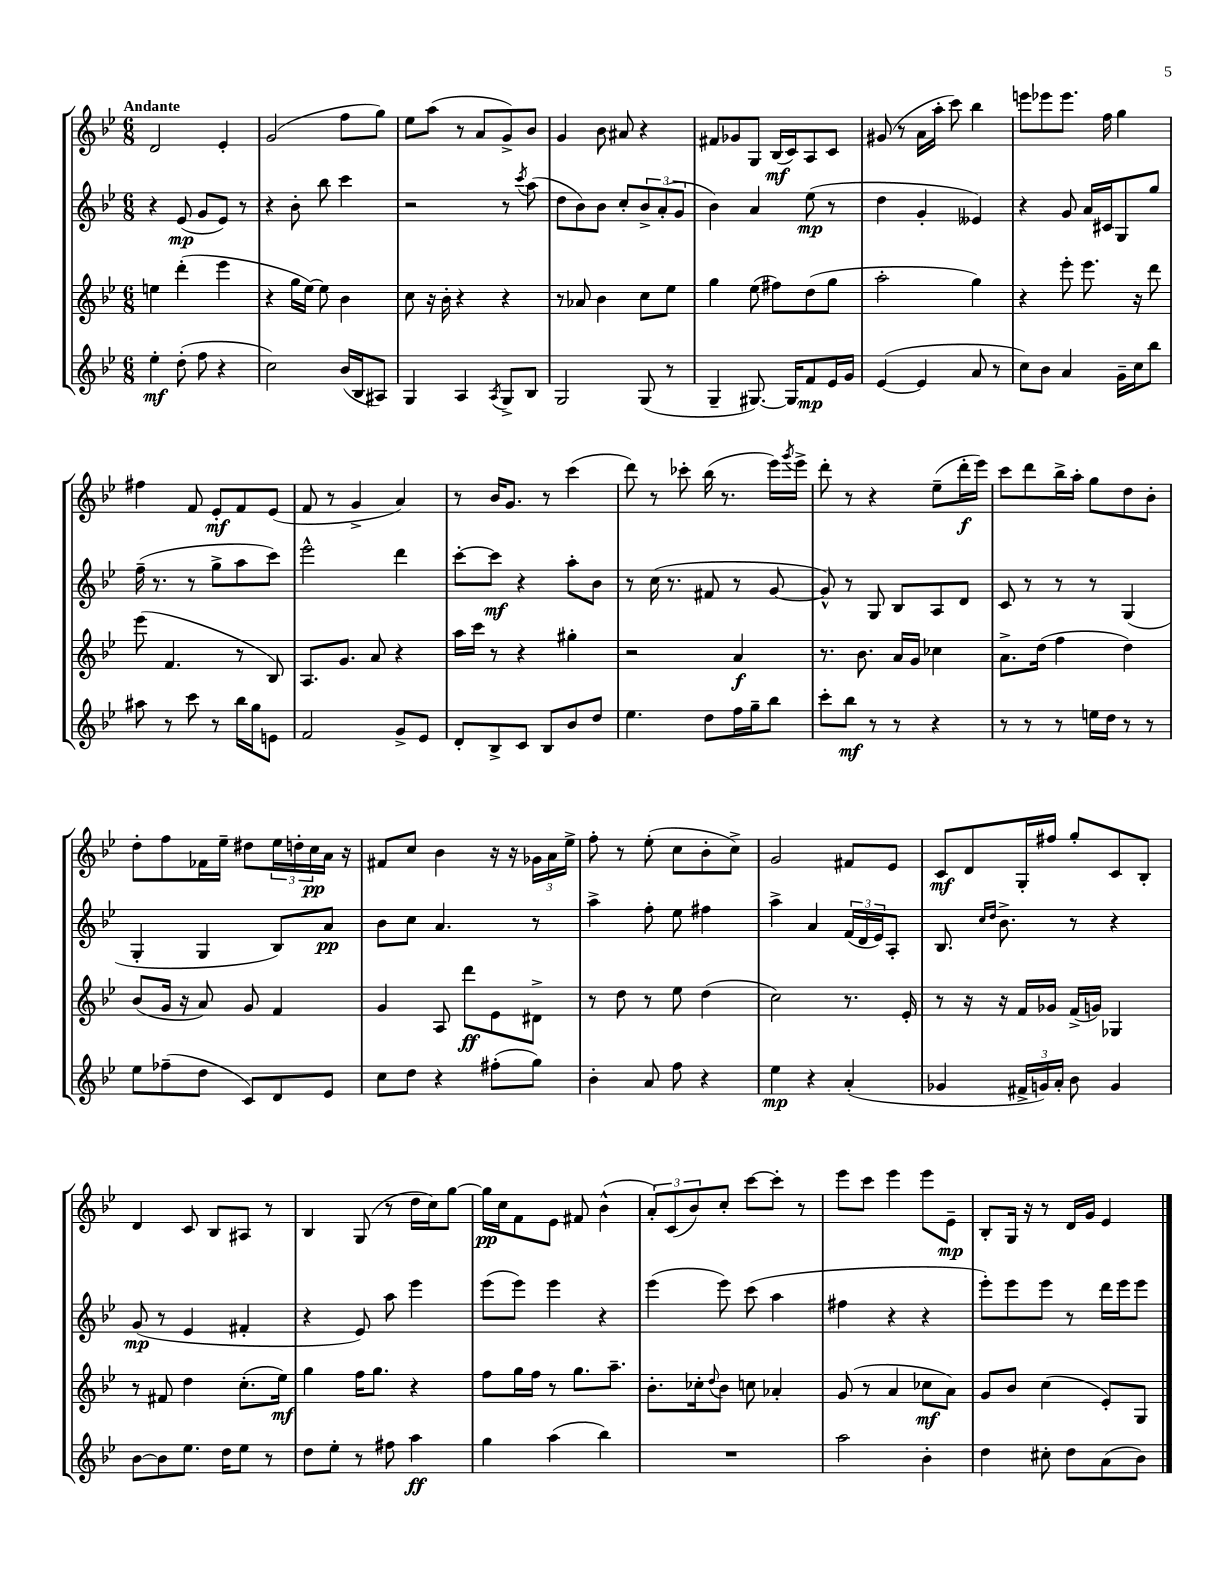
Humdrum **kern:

**kern	**dynam	**kern	**dynam	**kern	**dynam	**kern	**dynam
*part4	*part4	*part3	*part3	*part2	*part2	*part1	*part1
*staff4	*staff4	*staff3	*staff3	*staff2	*staff2	*staff1	*staff1
*clefG2	*	*clefG2	*	*clefG2	*	*clefG2	*
*k[b-e-]	*	*k[b-e-]	*	*k[b-e-]	*	*k[b-e-]	*
*M6/8	*	*M6/8	*	*M6/8	*	*M6/8	*
=1	=1	=1	=1	=1	=1	=1	=1
!	!	!	!	!	!	!LO:TX:a:B:t=Andante	!
4ee-'\	mf	4een\	.	4r	.	2d/	.
(8dd'\	.	(4ddd'\	.	(8e-/	mp	.	.
8ff\	.	.	.	8g/L	.	.	.
4r	.	4eee-\	.	8e-/J)	.	4e-'/	.
.	.	.	.	8r	.	.	.
=2	=2	=2	=2	=2	=2	=2	=2
2cc\)	.	4r	.	4r	.	(2g/	.
.	.	16gg\LL	.	8b-'\	.	.	.
.	.	[16ee-\JJ)	.	.	.	.	.
.	.	8ee-\]	.	8bb-\	.	.	.
(16b-/LL	.	4b-\	.	4ccc\	.	8ff\L	.
16B-/J	.	.	.	.	.	.	.
8A#X/J)	.	.	.	.	.	8gg\J)	.
=3	=3	=3	=3	=3	=3	=3	=3
4G/	.	8cc\	.	2r	.	8ee-\L	.
.	.	16r	.	.	.	(8aa\J	.
.	.	16b-'\	.	.	.	.	.
4A/	.	4r	.	.	.	8r	.
.	.	.	.	.	.	8a/L	.
8qA/	.	.	.	.	.	.	.
8G^/L	.	4r	.	8r	.	8g^/)	.
.	.	.	.	8qccc/	.	.	.
8B-/J	.	.	.	(8aa\	.	8b-/J	.
=4	=4	=4	=4	=4	=4	=4	=4
2G/	.	8r	.	8dd\L	.	4g/	.
.	.	8a-X/	.	8b-\)	.	.	.
.	.	4b-\	.	8b-\J	.	8b-\	.
.	.	.	.	8cc'/L	.	8a#X/	.
(8G/	.	8cc\L	.	12b-^/	.	4r	.
.	.	.	.	(12a'/	.	.	.
8r	.	8ee-\J	.	.	.	.	.
.	.	.	.	12g/J	.	.	.
=5	=5	=5	=5	=5	=5	=5	=5
4G~/	.	4gg\	.	4b-\)	.	8f#X/L	.
.	.	.	.	.	.	8g-X/	.
[8.G#X/)	.	(8ee-\	.	4a/	.	8G/J	.
.	.	8ff#X\L)	.	.	.	(16B-/LL	mf
16G#/KL]	.	.	.	.	.	16c/J)	.
8f/	mp	(8dd\	.	(8ee-\	mp	8A/	.
16e-/L	.	8gg\J	.	8r	.	8c/J	.
16g/JJ	.	.	.	.	.	.	.
=6	=6	=6	=6	=6	=6	=6	=6
([4e-/	.	2aa'\	.	4dd\	.	(8g#X/	.
.	.	.	.	.	.	8r	.
4e-/]	.	.	.	4g'/	.	16a\LL	.
.	.	.	.	.	.	16aa'\JJ	.
.	.	.	.	.	.	8ccc\)	.
8a/	.	4gg\)	.	4e--X/)	.	4bb-\	.
8r	.	.	.	.	.	.	.
=7	=7	=7	=7	=7	=7	=7	=7
8cc\L)	.	4r	.	4r	.	8eeen\L	.
8b-\J	.	.	.	.	.	8eee-X\	.
4a/	.	8eee-'\	.	8g/	.	8.eee-\J	.
.	.	8.eee-\	.	16a/LL	.	.	.
.	.	.	.	16c#X/J	.	16ff\	.
16g~\LL	.	.	.	8G/	.	4gg\	.
16cc\J	.	16r	.	.	.	.	.
8bb-\J	.	8ddd\	.	8gg/J	.	.	.
!!LO:LB:g=z
=8	=8	=8	=8	=8	=8	=8	=8
8aa#X\	.	(8eee-\	.	(16ff~\	.	4ff#X\	.
.	.	.	.	8.r	.	.	.
8r	.	4.f/	.	.	.	.	.
8ccc\	.	.	.	8r	.	8f/	.
8r	.	.	.	8gg^\L	.	8e-'/L	mf
16bb-\LL	.	8r	.	8aa\	.	8f/	.
16gg\J	.	.	.	.	.	.	.
8en\J	.	8B-/)	.	8ccc\J)	.	(8e-/J	.
=9	=9	=9	=9	=9	=9	=9	=9
2f/	.	8.A/L	.	2eee-^^\	.	8f/	.
.	.	.	.	.	.	8r	.
.	.	8.g/J	.	.	.	.	.
.	.	.	.	.	.	4g^/	.
.	.	8a/	.	.	.	.	.
8g^/L	.	4r	.	4ddd\	.	4a/)	.
8e-/J	.	.	.	.	.	.	.
=10	=10	=10	=10	=10	=10	=10	=10
8d'/L	.	16aa\LL	.	[8ccc'\L	.	8r	.
.	.	16ccc\JJ	.	.	.	.	.
8B-^/	.	8r	.	8ccc\J]	mf	16b-/KL	.
.	.	.	.	.	.	8.g/J	.
8c/J	.	4r	.	4r	.	.	.
8B-/L	.	.	.	.	.	8r	.
8b-/	.	4gg#X'\	.	8aa'\L	.	(4ccc\	.
8dd/J	.	.	.	8b-\J	.	.	.
=11	=11	=11	=11	=11	=11	=11	=11
4.ee-\	.	2r	.	8r	.	8ddd\)	.
.	.	.	.	(16cc\	.	8r	.
.	.	.	.	8.r	.	.	.
.	.	.	.	.	.	8ccc-X'\	.
8dd\L	.	.	.	8f#X/	.	(16bb-\	.
.	.	.	.	.	.	8.r	.
16ff\L	.	4a/	f	8r	.	.	.
16gg~\J	.	.	.	.	.	.	.
8bb-\J	.	.	.	[8g/	.	16eee-\LL)	.
.	.	.	.	.	.	8qggg/	.
.	.	.	.	.	.	16eee-^\JJ	.
=12	=12	=12	=12	=12	=12	=12	=12
8ccc'\L	.	8.r	.	8g^^/])	.	8ddd'\	.
8bb-\J	mf	.	.	8r	.	8r	.
.	.	8.b-\	.	.	.	.	.
8r	.	.	.	8G/	.	4r	.
8r	.	16a/LL	.	8B-/L	.	.	.
.	.	16g/JJ	.	.	.	.	.
4r	.	4cc-X\	.	8A/	.	(8ee-~\L	.
.	.	.	.	8d/J	.	16ddd'\L	f
.	.	.	.	.	.	16eee-\JJ)	.
=13	=13	=13	=13	=13	=13	=13	=13
8r	.	8.a^\L	.	8c/	.	8ccc\L	.
8r	.	.	.	8r	.	8ddd\	.
.	.	(16dd\Jk	.	.	.	.	.
8r	.	4ff\	.	8r	.	16bb-^\L	.
.	.	.	.	.	.	16aa'\JJ	.
16een\LL	.	.	.	8r	.	8gg\L	.
16dd\JJ	.	.	.	.	.	.	.
8r	.	4dd\)	.	(4G/	.	8dd\	.
8r	.	.	.	.	.	8b-'\J	.
!!LO:LB:g=z
=14	=14	=14	=14	=14	=14	=14	=14
8ee-\L	.	(8b-/L	.	4G'/	.	8dd'\L	.
(8ff-X~\	.	16g/Jk	.	.	.	8ff\	.
.	.	16r	.	.	.	.	.
8dd\J	.	8a/)	.	4G/	.	16f-X\L	.
.	.	.	.	.	.	16ee-~\JJ	.
8c/L)	.	8g/	.	.	.	8dd#X\L	.
8d/	.	4f/	.	8B-/L)	.	24ee-\L	.
.	.	.	.	.	.	24ddn'\	.
.	.	.	.	.	.	24cc\	pp
8e-/J	.	.	.	8a/J	pp	16a\JJ	.
.	.	.	.	.	.	16r	.
=15	=15	=15	=15	=15	=15	=15	=15
8cc\L	.	4g/	.	8b-\L	.	8f#X/L	.
8dd\J	.	.	.	8cc\J	.	8cc/J	.
4r	.	8A/	.	4.a/	.	4b-\	.
.	.	8ddd\L	ff	.	.	.	.
(8ff#X'\L	.	8e-\	.	.	.	16r	.
.	.	.	.	.	.	16r	.
8gg\J)	.	8d#X^\J	.	8r	.	24g-X\LL	.
.	.	.	.	.	.	24a\	.
.	.	.	.	.	.	24ee-^\JJ	.
=16	=16	=16	=16	=16	=16	=16	=16
4b-'\	.	8r	.	4aa^\	.	8ff'\	.
.	.	8dd\	.	.	.	8r	.
8a/	.	8r	.	8ff'\	.	(8ee-'\	.
8ff\	.	8ee-\	.	8ee-\	.	8cc\L	.
4r	.	(4dd\	.	4ff#X\	.	8b-'\	.
.	.	.	.	.	.	8cc^\J)	.
=17	=17	=17	=17	=17	=17	=17	=17
4ee-\	mp	2cc\)	.	4aa^\	.	2g/	.
4r	.	.	.	4a/	.	.	.
(4a'/	.	8.r	.	(24f/LL	.	8f#X/L	.
.	.	.	.	24d/	.	.	.
.	.	.	.	24e-/J)	.	.	.
.	.	.	.	8A'/J	.	8e-/J	.
.	.	16e-'/	.	.	.	.	.
=18	=18	=18	=18	=18	=18	=18	=18
4g-X/	.	8r	.	8.B-/	.	8c/L	mf
.	.	16r	.	.	.	8d/	.
.	.	.	.	16qqcc/LL	.	.	.
.	.	.	.	16qqdd/JJ	.	.	.
.	.	16r	.	8.b-^\	.	.	.
24f#X^/LL	.	16f/LL	.	.	.	16G'/L	.
24gn/)	.	.	.	.	.	.	.
.	.	16g-X/JJ	.	.	.	16ff#X/JJ	.
24a'/JJ	.	.	.	.	.	.	.
8b-\	.	(16f^/LL	.	8r	.	8gg'/L	.
.	.	16gn/JJ)	.	.	.	.	.
4g/	.	4G-X/	.	4r	.	8c/	.
.	.	.	.	.	.	8B-'/J	.
!!LO:LB:g=z
=19	=19	=19	=19	=19	=19	=19	=19
[8b-\L	.	8r	.	(8g/	mp	4d/	.
8b-\]	.	8f#X/	.	8r	.	.	.
8.ee-\J	.	4dd\	.	4e-/	.	8c/	.
.	.	.	.	.	.	8B-/L	.
16dd\KL	.	.	.	.	.	.	.
8ee-\J	.	(8.cc'\L	.	4f#X'/	.	8A#X/J	.
8r	.	.	.	.	.	8r	.
.	.	16ee-\Jk)	mf	.	.	.	.
=20	=20	=20	=20	=20	=20	=20	=20
8dd\L	.	4gg\	.	4r	.	4B-/	.
8ee-'\J	.	.	.	.	.	.	.
8r	.	16ff\KL	.	8e-/)	.	(8G/	.
.	.	8.gg\J	.	.	.	.	.
8ff#X\	.	.	.	8aa\	.	8r	.
4aa\	ff	4r	.	4eee-\	.	16dd\LL	.
.	.	.	.	.	.	16cc\J)	.
.	.	.	.	.	.	[8gg\J	.
=21	=21	=21	=21	=21	=21	=21	=21
4gg\	.	8ff\L	.	(8eee-\L	.	16gg\LL]	pp
.	.	.	.	.	.	16cc\J	.
.	.	16gg\L	.	8eee-\J)	.	8f\	.
.	.	16ff\JJ	.	.	.	.	.
(4aa\	.	8r	.	4eee-\	.	8e-\J	.
.	.	8.gg\L	.	.	.	8f#X/	.
4bb-\)	.	.	.	4r	.	(4b-^^\	.
.	.	8.aa~\J	.	.	.	.	.
=22	=22	=22	=22	=22	=22	=22	=22
2.r	.	8.b-'\L	.	(4eee-\	.	12a'/L)	.
.	.	.	.	.	.	(12c/	.
.	.	.	.	.	.	12b-/)	.
.	.	16cc-X'\k	.	.	.	.	.
.	.	8qqdd/	.	.	.	.	.
.	.	8b-\J	.	8eee-\)	.	8cc'/J	.
.	.	8ccn\	.	(8ccc\	.	[8ccc\L	.
.	.	4a-X'/	.	4aa\	.	8ccc'\J]	.
.	.	.	.	.	.	8r	.
=23	=23	=23	=23	=23	=23	=23	=23
2aa\	.	(8g/	.	4ff#X\	.	8eee-\L	.
.	.	8r	.	.	.	8ccc\J	.
.	.	4a/	.	4r	.	4eee-\	.
4b-'\	.	8cc-X\L	mf	4r	.	8eee-\L	.
.	.	8a\J)	.	.	.	8e-~\J	mp
=24	=24	=24	=24	=24	=24	=24	=24
4dd\	.	8g/L	.	8eee-'\L)	.	8B-'/L	.
.	.	8b-/J	.	8eee-\	.	16G/Jk	.
.	.	.	.	.	.	16r	.
8cc#X'\	.	(4cc\	.	8eee-\J	.	8r	.
8dd\L	.	.	.	8r	.	16d/LL	.
.	.	.	.	.	.	16g/JJ	.
(8a\	.	8e-'/L)	.	16ddd\LL	.	4e-/	.
.	.	.	.	16eee-\J	.	.	.
8b-\J)	.	8G/J	.	8eee-\J	.	.	.
==	==	==	==	==	==	==	==
*-	*-	*-	*-	*-	*-	*-	*-
